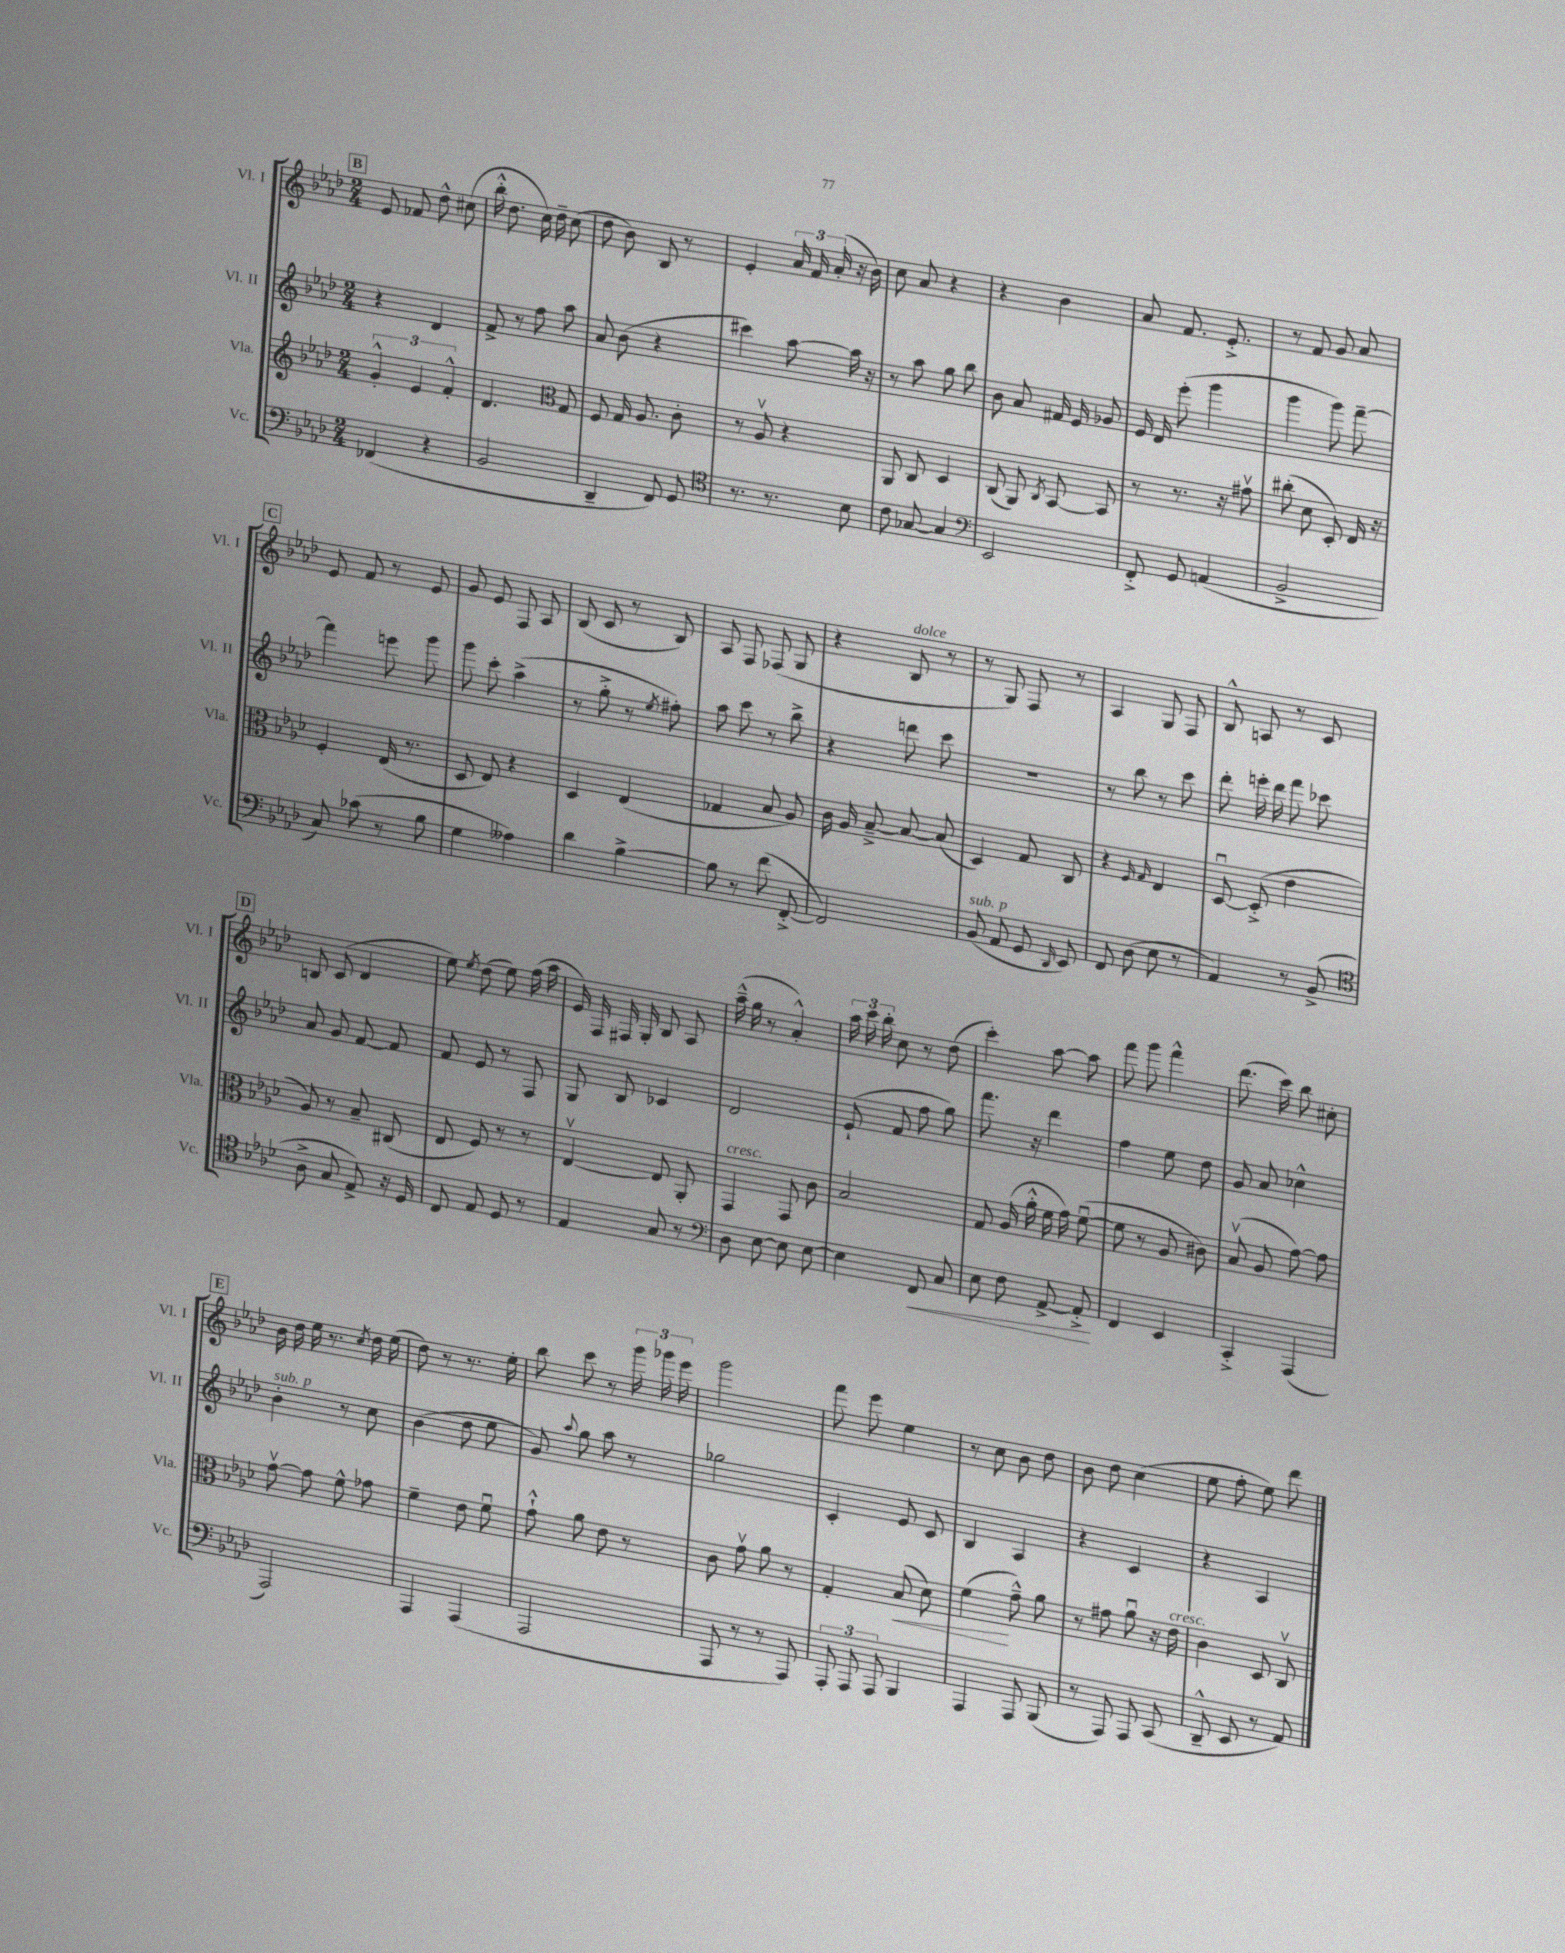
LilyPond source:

<<
\new StaffGroup <<
\new Staff = "s0" \with { instrumentName = "Vl. I" shortInstrumentName = "Vl. I" } {
    \clef treble \key aes \major \numericTimeSignature \time 2/4
    \autoBeamOff \mark \markup { \box "B" } ees'8 fes'8 des''8-^ cis''8( |
    bes''16-.-^ des''8. c''16) des''16-- c''8( |
    des''8 bes'8) bes8 r8 |
    ees'4-. \tuplet 3/2 { aes'16 f'16 aes'16-.( } r16 bes'16) |
    c''8 aes'8 r4 |
    r4 bes'4 |
    aes'8 f'8. ees'8.-.-> |
    r8 f'8 g'8 aes'8 |
    \mark \markup { \box "C" } ees'8 f'8 r8 ees'8 |
    g'8 ees'8 f8 aes8 |
    bes8( c'8 r8 bes8) |
    aes8 f8 fes8( g8 |
    r4 bes8^\markup { \italic "dolce" } r8 |
    r8 g8) f8 r8 |
    aes4 g8 f8 |
    bes8-^ a8 r8 c'8 |
    \mark \markup { \box "D" } b8 c'8( des'4 |
    ees''8) \acciaccatura { ees''8 } des''8( ees''8) f''16( aes''16 |
    ees'16) f16 fis16 g16-. bes8 aes8 |
    aes''16---^( g''16 r8 aes'4-.-^) |
    \tuplet 3/2 { aes''16 c'''16 bes''16-. } c''8 r8 des''8( |
    c'''4-.) aes''8~ aes''8 |
    f'''8 g'''8 f'''4-^ |
    des'''8.( c'''16) bes''8 cis''8-. |
    \mark \markup { \box "E" } bes'16 des''16 ees''16 r8. \acciaccatura { c''8 } des''16 ees''16( |
    des''8) r8 r8. ees''16-. |
    bes''8 c'''8 r8 \tuplet 3/2 { g'''16 ges'''16 ees'''16 } |
    g'''2 |
    f'''8 ees'''8 ees''4 |
    r8 c''8 bes'8 des''8 |
    bes'8 des''8 c''4( |
    ees''8 f''8-. ees''8) des'''8 \bar "|." |
}
\new Staff = "s1" \with { instrumentName = "Vl. II" shortInstrumentName = "Vl. II" } {
    \clef treble \key aes \major \numericTimeSignature \time 2/4
    \autoBeamOff \mark \markup { \box "B" } r4 des'4 |
    f'8-> r8 f''8 aes''8 |
    aes'8 bes'8( r4 |
    cis'''4) aes''8~ aes''16 r16 |
    r8 aes''8 g''8 bes''8 |
    bes'8 aes'8 fis'16 ees'16 ges'8 |
    ees'16 des'16 ees'''8-.( g'''4 |
    g'''4 g'''8) f'''8~-- |
    \mark \markup { \box "C" } f'''4 e'''8 g'''8 |
    g'''8 c'''8-. aes''4->( |
    r8 g''8-.-> r8 \acciaccatura { ees''8 } fis''8-.) |
    aes''8 c'''8 r8 bes''8-> |
    r4 d'''8 c'''8 |
    R2 |
    r8 bes''8 r8 c'''8 |
    des'''8-. e'''16-. des'''16 f'''8 ces'''8 |
    \mark \markup { \box "D" } aes'8 g'8 f'8~ f'8 |
    f'8 ees'8 r8 f8 |
    g8 bes8 ces'4 |
    des'2 |
    ees'8-!( f'8 f''8 g''8) |
    f'''8. r16 des'''4 |
    f''4 ees''8 des''8 |
    g'8 aes'8 ces''4-^ |
    \mark \markup { \box "E" } bes'4-.^\markup { \italic "sub. p" } r8 c''8 |
    bes'4( des''8 ees''8 |
    g'8) \appoggiatura { aes''8 } g''8 aes''8 r8 |
    ges''2 |
    c'4-. ees'8 c'8 |
    bes4 aes4 |
    r4 c'4 |
    r4 aes4 \bar "|." |
}
\new Staff = "s2" \with { instrumentName = "Vla." shortInstrumentName = "Vla." } {
    \clef treble \key aes \major \numericTimeSignature \time 2/4
    \autoBeamOff \mark \markup { \box "B" } \tuplet 3/2 { g'4-.-^ ees'4 f'4-.-^ } |
    des'4. \clef alto g8 |
    f8 g16 aes8. c'8-. |
    r8 aes8\upbow r4 |
    aes,8 c8 des4 |
    c8( aes,8) \acciaccatura { c8 } bes,8~ bes,8 |
    r8 r8. r16 gis'8\upbow |
    cis''8-.( des'8 des8-.) ees16 r16 |
    \mark \markup { \box "C" } f4-. ees16( r8. |
    des8 ees8) r4 |
    des4 ees4( |
    ges4 bes8 aes8) |
    c'16 aes16 bes8~---> bes8~ bes8( |
    des4) g8 c8 |
    r4 \grace { f16 g16 } ees4 |
    des8~\downbow des8-.->( ees'4 |
    \mark \markup { \box "D" } aes8) r8 bes8-- cis8( |
    ees8 f8) r8 r8 |
    ees4~\upbow ees8 aes,8-. |
    g,4^\markup { \italic "cresc." } g,8 c'8 |
    bes2 |
    g8 aes16( aes'16-.-^ f'16 g'16) f'8~\downbow( |
    f'8 r8 aes8 cis'8) |
    bes8\upbow( aes8 g'8~) g'8 |
    \mark \markup { \box "E" } g'8~\upbow g'8 f'8-^ ges'8 |
    f'4-- ees'8 f'8\downbow |
    g'8-!-^ aes'8 ees'8 r8 |
    c'8 g'8\upbow aes'8 r8 |
    g4-. bes8\<( des'8) |
    f'4\!( g'8---^) aes'8 |
    r8 gis'8 aes'8\downbow r16 ees'16^\markup { \italic "cresc." } |
    c'4 des8 c8\upbow \bar "|." |
}
\new Staff = "s3" \with { instrumentName = "Vc." shortInstrumentName = "Vc." } {
    \clef bass \key aes \major \numericTimeSignature \time 2/4
    \autoBeamOff \mark \markup { \box "B" } fes,4( r4 |
    bes,2 |
    des,4-- f,8) g,8 |
    \clef tenor r8. r8. bes8 |
    c'8 ges8~ ges4 |
    \clef bass ees,2 |
    f,8-.-> g,8 a,4( |
    bes,2-> |
    \mark \markup { \box "C" } c8) ces'8( r8 bes8 |
    g4 aeses4) |
    des'4 bes4~-> |
    bes8 r8 f'8( f,8~-.-> |
    f,2) |
    bes,8^\markup { \italic "sub. p" }( aes,8 g,8 \grace { des,16 } ees,8) |
    f,8 des8( ees8 r8 |
    aes,4) r8 bes,8->( |
    \mark \markup { \box "D" } \clef tenor aes8-> g8 ees8->) r16 des16 |
    c8 ees8 des8 r8 |
    ees4 g8 r8 |
    \clef bass des8 ees8~ ees8 ees8~ |
    ees4 f,8\< c8 |
    ees8 f8 aes,8~-> aes,8-.->\! |
    f,4 ees,4 |
    c,4-.-> aes,,4( |
    \mark \markup { \box "E" } aes,,2) |
    aes,,4 aes,,4( |
    aes,,2 |
    aes,,8 r8 r8 aes,,8) |
    \tuplet 3/2 { aes,,8-. aes,,8 aes,,8 } bes,,4 |
    aes,,4 aes,,8 bes,,8( |
    r8 aes,,8) aes,,8 c,8( |
    des,8---^ ees,8 r8 aes,8) \bar "|." |
}
>>
>>
